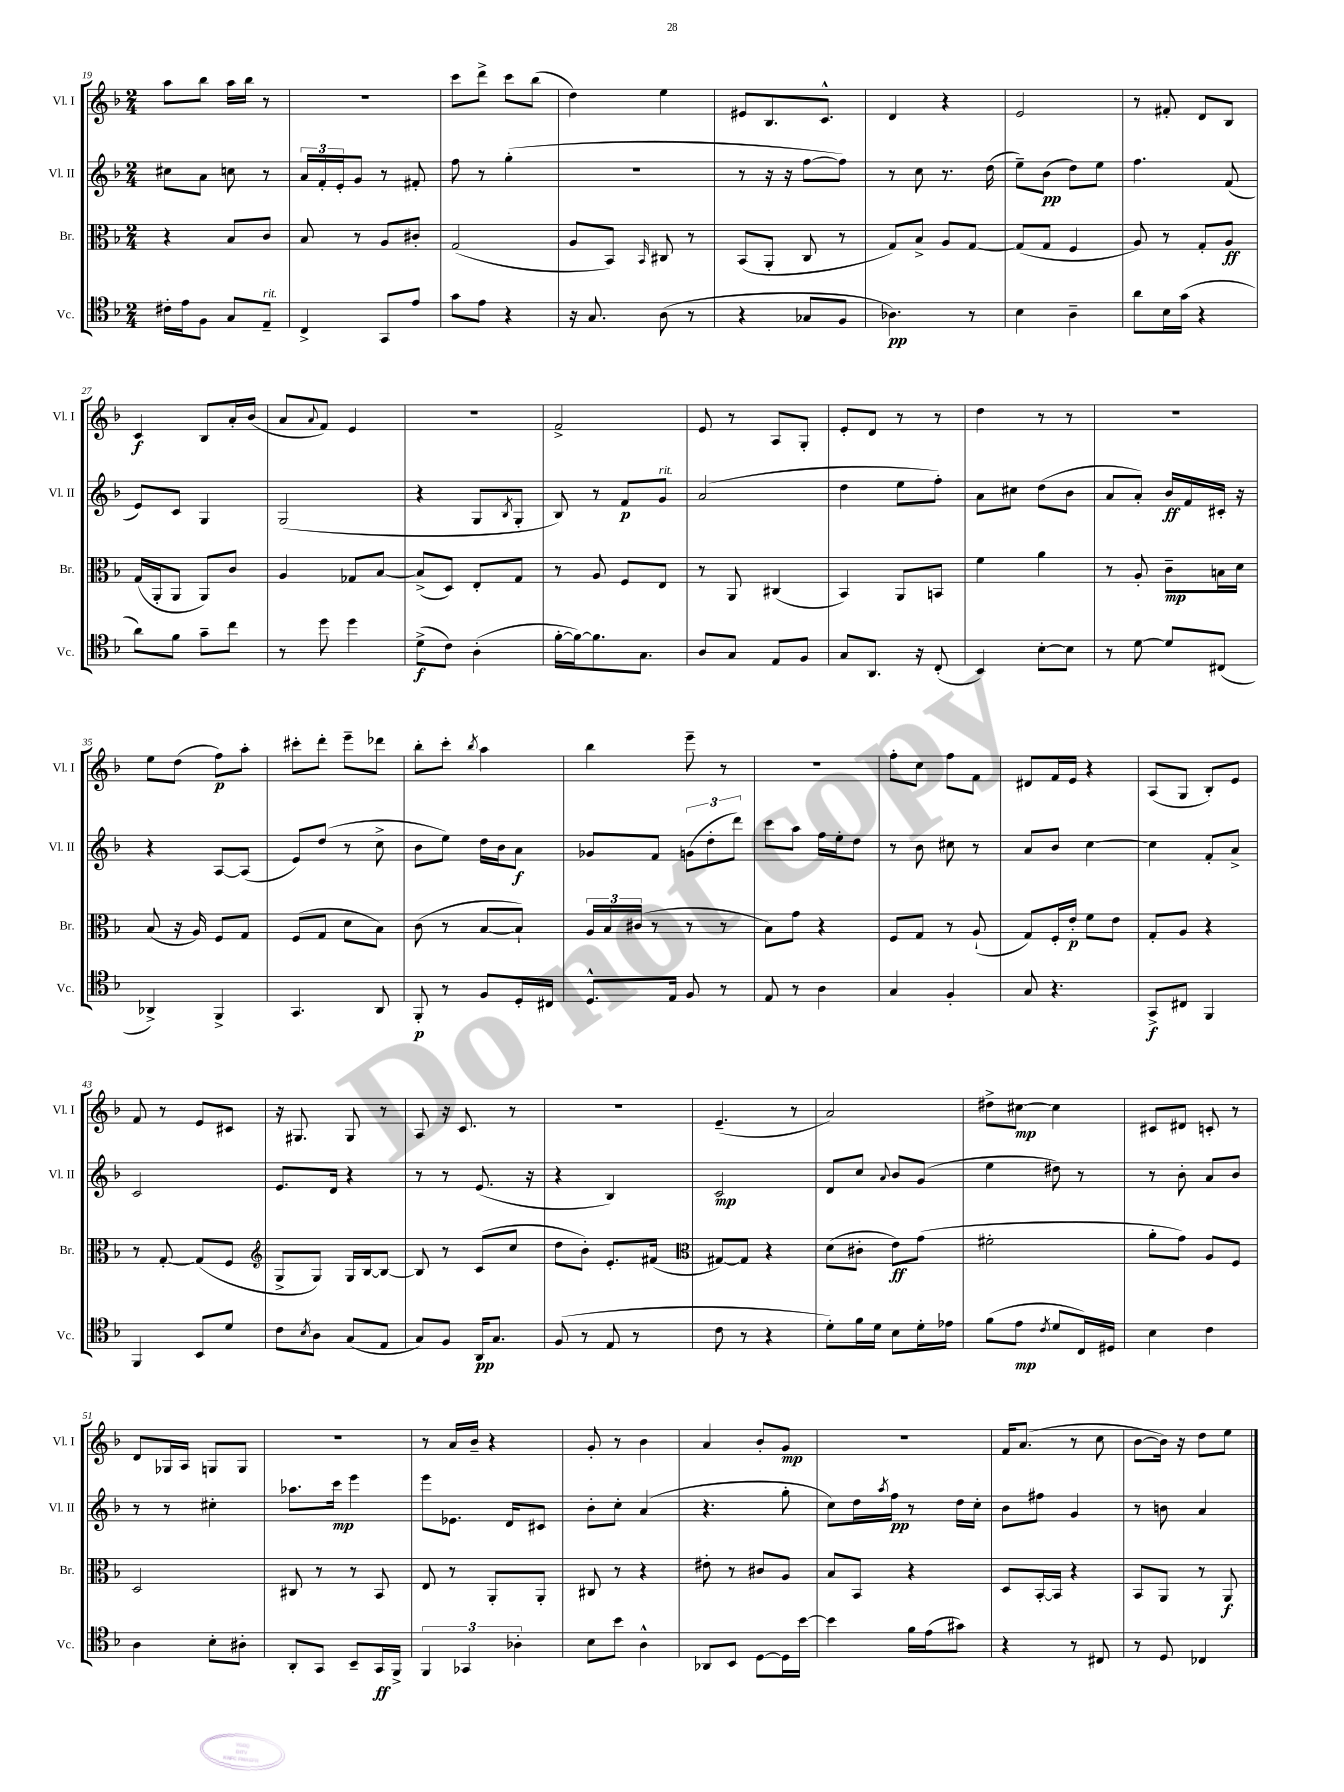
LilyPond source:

<<
\new StaffGroup <<
\new Staff = "s0" \with { instrumentName = "Vl. I" shortInstrumentName = "Vl. I" } {
    \clef treble \key f \major \numericTimeSignature \time 2/4
    a''8 bes''8 a''16 bes''16 r8 |
    r2 |
    c'''8 d'''8-> c'''8 bes''8( |
    d''4) e''4 |
    eis'8 bes8. c'8.-^ |
    d'4 r4 |
    e'2 |
    r8 fis'8-. d'8 bes8 |
    c'4\f bes8 a'16-. bes'16( |
    a'8 \appoggiatura { a'8 } f'8) e'4 |
    r2 |
    f'2-> |
    e'8 r8 a8 g8-. |
    e'8-. d'8 r8 r8 |
    d''4 r8 r8 |
    R2 |
    e''8 d''8( f''8\p) a''8-. |
    cis'''8-. d'''8-. e'''8-- des'''8 |
    bes''8-. c'''8-. \acciaccatura { bes''8 } a''4 |
    bes''4 e'''8-- r8 |
    R2 |
    f''8-. c''8 f''8 f'8 |
    dis'8 f'16 e'16 r4 |
    a8( g8 bes8-.) e'8 |
    f'8 r8 e'8 cis'8 |
    r16 gis8. gis8 r8 |
    a8 r16 c'8. r8 |
    r2 |
    e'4.--( r8 |
    a'2) |
    dis''8-> cis''8~\mp cis''4 |
    cis'8 dis'8 c'8-. r8 |
    d'8 ges16 a16 g8 g8 |
    r2 |
    r8 a'16 bes'16-- r4 |
    g'8-. r8 bes'4 |
    a'4 bes'8-. g'8\mp |
    r2 |
    f'16 a'8.( r8 c''8 |
    bes'8~ bes'16) r16 d''8 e''8 \bar "|." |
}
\new Staff = "s1" \with { instrumentName = "Vl. II" shortInstrumentName = "Vl. II" } {
    \clef treble \key f \major \numericTimeSignature \time 2/4
    cis''8 a'8 c''8 r8 |
    \tuplet 3/2 { a'16 f'16-. e'16-. } g'8 r8 fis'8-. |
    f''8 r8 g''4-.( |
    R2 |
    r8 r16 r16 f''8~ f''8) |
    r8 c''8 r8. d''16( |
    e''8--) bes'8\pp( d''8) e''8 |
    f''4. f'8( |
    e'8) c'8 g4 |
    g2( |
    r4 g8 \acciaccatura { bes8 } g8-. |
    bes8) r8 f'8\p g'8^\markup { \italic "rit." } |
    a'2( |
    d''4 e''8 f''8-.) |
    a'8 cis''8 d''8( bes'8 |
    a'8 a'8-.) bes'16\ff f'16 cis'16-. r16 |
    r4 a8~ a8( |
    e'8) d''8( r8 c''8-> |
    bes'8 e''8) d''16 bes'16 a'8\f |
    ges'8 f'8 \tuplet 3/2 { g'8( d''8-. d'''8) } |
    c'''8 a''8 f''16 e''16-. d''8 |
    r8 bes'8 cis''8 r8 |
    a'8 bes'8 c''4~ |
    c''4 f'8-. a'8-> |
    c'2 |
    e'8. d'16 r4 |
    r8 r8 e'8.( r16 |
    r4 bes4) |
    c'2\mp |
    d'8 c''8 \appoggiatura { a'8 } bes'8 g'8( |
    e''4 dis''8) r8 |
    r8 bes'8-. a'8 bes'8 |
    r8 r8 cis''4-. |
    aes''8. c'''16\mp e'''4 |
    e'''8 ees'8. d'16 cis'8 |
    bes'8-. c''8-. a'4( |
    r4. g''8-. |
    c''8) d''16 \acciaccatura { a''8 } f''16\pp r8 d''16 c''16-. |
    bes'8 fis''8 g'4 |
    r8 b'8 a'4 \bar "|." |
}
\new Staff = "s2" \with { instrumentName = "Br." shortInstrumentName = "Br." } {
    \clef alto \key f \major \numericTimeSignature \time 2/4
    r4 bes8 c'8 |
    bes8 r8 a8 cis'8-. |
    g2( |
    a8 bes,8) \grace { bes,16 } cis8 r8 |
    bes,8( a,8-. c8 r8 |
    g8) bes8-> a8 g8~ |
    g8( g8 f4 |
    a8) r8 g8-. a8\ff |
    g16( a,16-. a,8 a,8) c'8 |
    a4 ges8 bes8~ |
    bes8->( d8) e8-. g8 |
    r8 a8 f8 e8 |
    r8 a,8 cis4( |
    bes,4) a,8 b,8 |
    f'4 a'4 |
    r8 a8-. c'8--\mp b16 d'16 |
    bes8( r16 a16) f8 g8 |
    f8( g8 d'8 bes8) |
    c'8( r8 bes8~ bes8-!) |
    \tuplet 3/2 { a16 bes16 cis'16( } r8 r8 r8 |
    bes8) g'8 r4 |
    f8 g8 r8 a8-!( |
    g8) f16-. e'16-.\p f'8 e'8 |
    g8-. a8 r4 |
    r8 g8~-. g8( f8 |
    \clef treble g8-> g8) g16 bes16~ bes8~ |
    bes8 r8 c'8( c''8 |
    d''8 bes'8-.) e'8.-. fis'16( |
    \clef alto gis8~) gis8 r4 |
    d'8( cis'8-. e'8\ff) g'8( |
    fis'2-. |
    a'8-. g'8) a8 f8 |
    d2 |
    cis8 r8 r8 bes,8 |
    e8 r8 a,8-. a,8-. |
    cis8 r8 r4 |
    eis'8-. r8 cis'8 a8 |
    bes8 bes,8 r4 |
    d8 bes,16~-. bes,16 r4 |
    bes,8 a,8 r8 a,8\f \bar "|." |
}
\new Staff = "s3" \with { instrumentName = "Vc." shortInstrumentName = "Vc." } {
    \clef tenor \key f \major \numericTimeSignature \time 2/4
    cis'16-. e'16 f8 g8 e8--^\markup { \italic "rit." } |
    c4-> g,8 e'8 |
    g'8 e'8 r4 |
    r16 g8. a8( r8 |
    r4 ges8 f8 |
    aes4.\pp) r8 |
    bes4 a4-- |
    a'8 bes16 g'16( r4 |
    a'8) f'8 g'8-- c''8 |
    r8 d''8 d''4 |
    d'8->\f( c'8) a4-.( |
    f'16~-. f'16~) f'8. g8. |
    a8 g8 e8 f8 |
    g8 a,8. r16 c8-.( |
    bes,4) bes8~-. bes8 |
    r8 d'8~ d'8 cis8( |
    aes,4->) f,4-> |
    g,4. a,8 |
    f,8-.\p r8 f8 d16-. cis16 |
    d8.-^ e16 f8 r8 |
    e8 r8 a4 |
    g4 f4-. |
    g8 r4. |
    g,8->\f cis8 f,4 |
    f,4 bes,8 d'8 |
    c'8 \acciaccatura { bes8 } a8 g8( e8 |
    g8) f8 a,16\pp g8. |
    f8( r8 e8 r8 |
    c'8 r8 r4 |
    d'8-.) f'16 d'16 bes8 d'16-. ees'16 |
    f'8( e'8\mp \acciaccatura { c'8 } d'8 c16) dis16 |
    bes4 c'4 |
    a4 bes8-. ais8-. |
    a,8-. g,8 bes,8-- g,16\ff f,16-> |
    \tuplet 3/2 { f,4 ges,4 aes4-. } |
    bes8 bes'8 a4-^ |
    aes,8 bes,8 d8~ d16 bes'16~ |
    bes'4 f'16 e'16( gis'8) |
    r4 r8 cis8 |
    r8 d8 ces4 \bar "|." |
}
>>
>>
\layout { \context { \Score currentBarNumber = #19 } }
